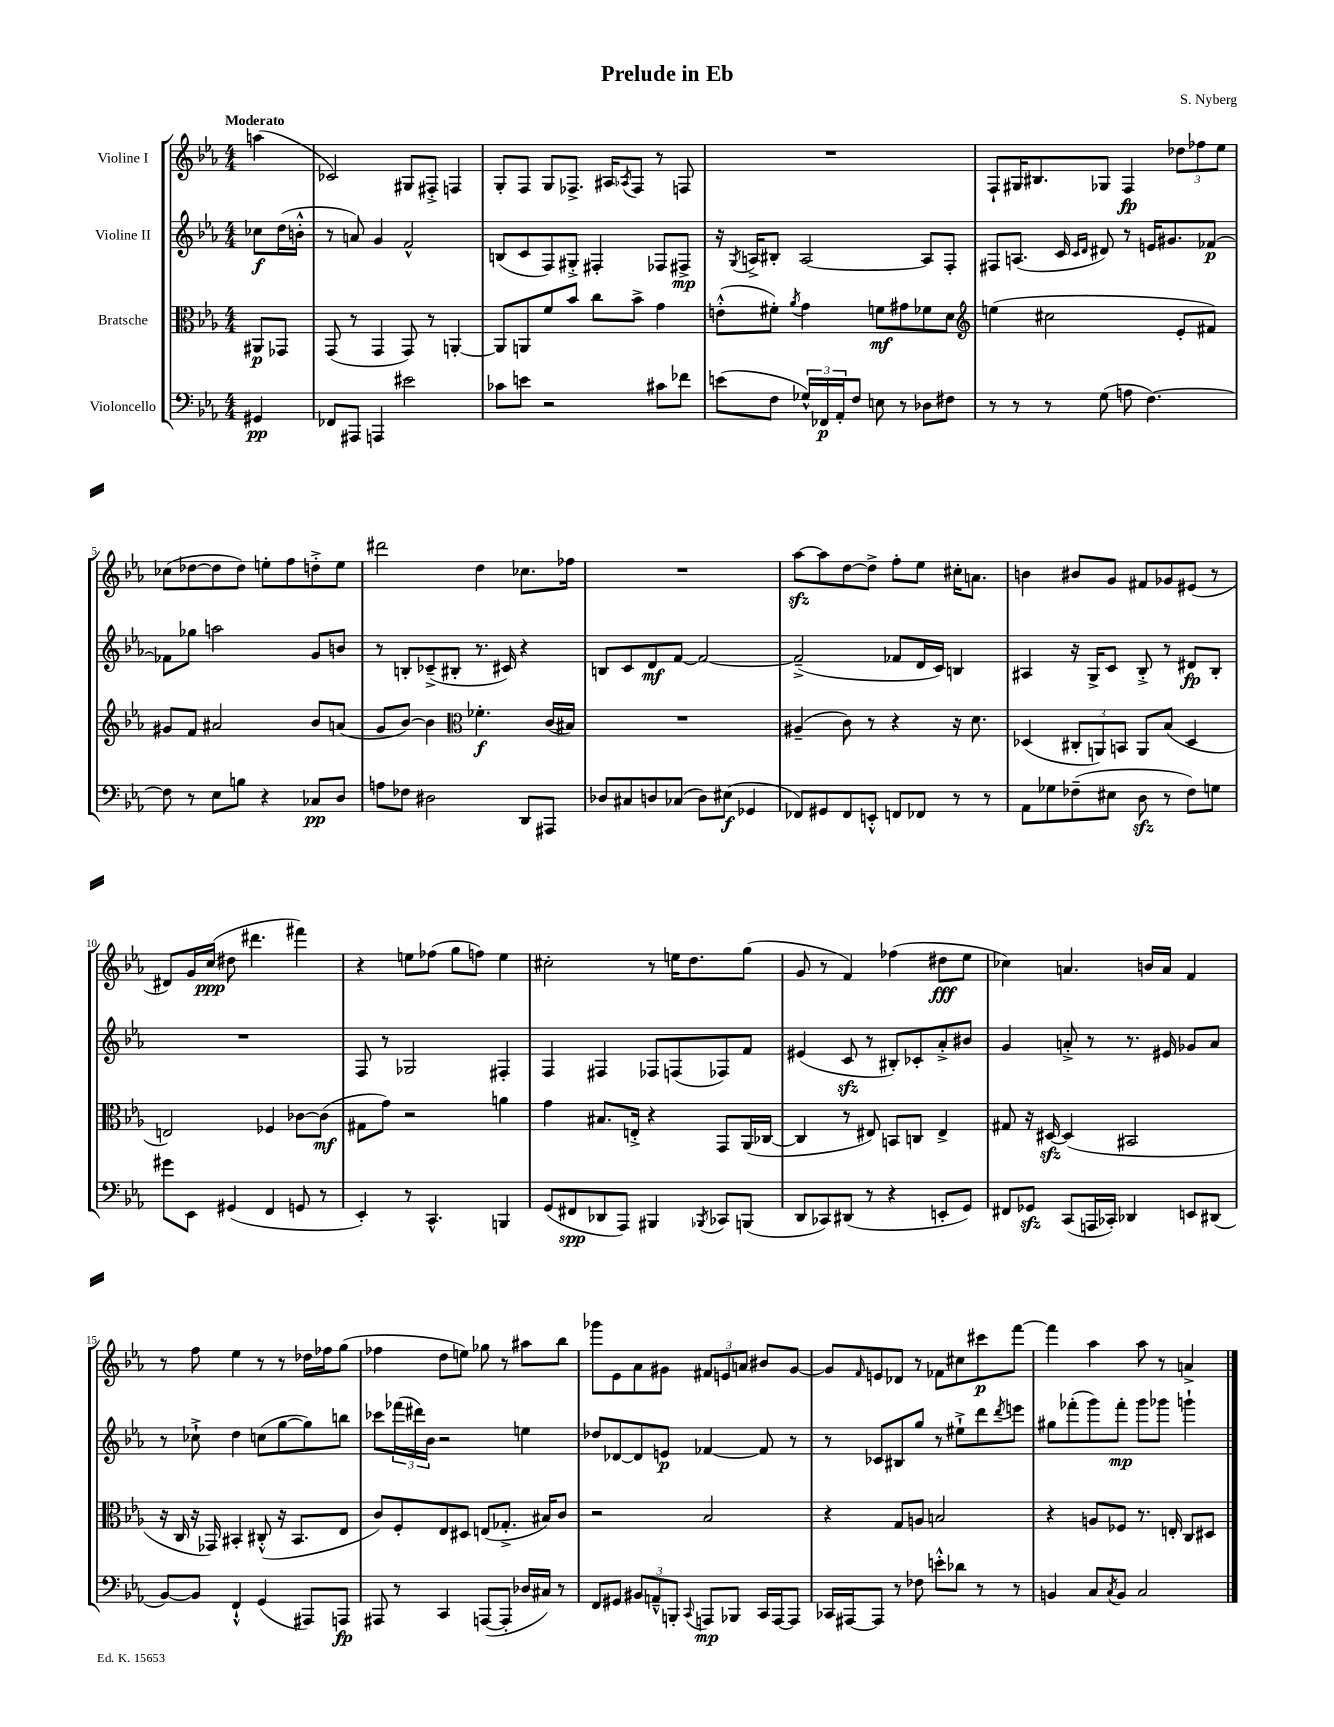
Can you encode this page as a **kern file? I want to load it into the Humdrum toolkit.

**kern	**dynam	**kern	**dynam	**kern	**dynam	**kern	**dynam
*part4	*part4	*part3	*part3	*part2	*part2	*part1	*part1
*staff4	*staff4	*staff3	*staff3	*staff2	*staff2	*staff1	*staff1
*I"Violoncello	*	*I"Bratsche	*	*I"Violine II	*	*I"Violine I	*
*clefF4	*	*clefC3	*	*clefG2	*	*clefG2	*
*k[b-e-a-]	*	*k[b-e-a-]	*	*k[b-e-a-]	*	*k[b-e-a-]	*
*M4/4	*	*M4/4	*	*M4/4	*	*M4/4	*
=	=	=	=	=	=	=	=
!	!	!	!	!	!	!LO:TX:a:B:t=Moderato	!
4GG#X/	pp	8AA#X/L	p	8cc-X\L	f	(4aan\	.
.	.	8GG-X/J	.	(16dd\L	.	.	.
.	.	.	.	16bn'^^\JJ	.	.	.
=1	=1	=1	=1	=1	=1	=1	=1
8FF-X/L	.	(8GG/	.	8r	.	2c-X/)	.
8AAA#X/J	.	8r	.	8an/)	.	.	.
4AAAn/	.	4GG/	.	4g/	.	.	.
2e#X\	.	8GG/)	.	2f^^/	.	8G#X/L	.
.	.	8r	.	.	.	8F#X'^/J	.
.	.	[4AAn'/	.	.	.	4Fn/	.
=2	=2	=2	=2	=2	=2	=2	=2
8c-X\L	.	8AA/L]	.	(8Bn/L	.	8G'/L	.
8en\J	.	8AAn/	.	8c/	.	8F/J	.
2r	.	8f/	.	8F/)	.	8G/L	.
.	.	8b-/J	.	8G#X'^/J	.	8.F-X^/J	.
.	.	8cc\L	.	4F#X'/	.	.	.
.	.	.	.	.	.	16A#X/KL	.
.	.	.	.	.	.	8qA-X/	.
.	.	8b-^\J	.	.	.	8F-/J	.
8c#X\L	.	4g\	.	8F-X/L	.	8r	.
8f-X\J	.	.	.	8F#X^/J	mp	8Fn/	.
=3	=3	=3	=3	=3	=3	=3	=3
(8en\L	.	(8en'^^\L	.	16r	.	1r	.
.	.	.	.	8qG/	.	.	.
.	.	.	.	16An^/KL	.	.	.
8F\J	.	8f#X'\J)	.	8B#X'/J	.	.	.
.	.	8qa-/	.	.	.	.	.
24G-X^^/LL)	.	4g\	.	[2A/	.	.	.
24FF-X/	p	.	.	.	.	.	.
24AA-'/J	.	.	.	.	.	.	.
8F/J	.	.	.	.	.	.	.
8En\	.	8fn\L	mf	.	.	.	.
8r	.	8g#X\	.	.	.	.	.
8D-X\L	.	8f-X\	.	8A/L]	.	.	.
8F#X\J	.	8d\J	.	8F'/J	.	.	.
=4	=4	=4	=4	=4	=4	=4	=4
*	*	*clefG2	*	*	*	*	*
8r	.	(4een\	.	8F#X/L	.	8F`/L	.
8r	.	.	.	(8.An/J	.	16G#X/K	.
.	.	.	.	.	.	8.B#X/	.
8r	.	2cc#X\	.	.	.	.	.
.	.	.	.	16c/	.	.	.
.	.	.	.	16qqc/LL	.	.	.
.	.	.	.	16qqd/JJ	.	.	.
(8G\	.	.	.	8d#X/)	.	8G-X/J	.
8An\	.	.	.	8r	.	4F/	fp
[4.F\)	.	.	.	16en/KL	.	.	.
.	.	.	.	8.g#X/	.	.	.
.	.	8e-'/L	.	.	.	12dd-X\L	.
.	.	.	.	.	.	12ff-X\	.
.	.	8f#X/J)	.	[8f-X/J	p	.	.
.	.	.	.	.	.	12ee-\J	.
!!LO:LB:g=z
=5	=5	=5	=5	=5	=5	=5	=5
8F\]	.	8g#X/L	.	8f-X\L]	.	(8cc-X\L	.
8r	.	8f/J	.	8gg-X\J	.	[8dd-X\	.
8E-\L	.	2a#X/	.	2aan\	.	8dd-\]	.
8Bn\J	.	.	.	.	.	8dd-\J)	.
4r	.	.	.	.	.	8een'\L	.
.	.	.	.	.	.	8ff\	.
8C-X/L	pp	8b-/L	.	8g/L	.	8ddn'^\	.
8D/J	.	(8an/J	.	8bn/J	.	8ee\J	.
=6	=6	=6	=6	=6	=6	=6	=6
8An\L	.	8g/L	.	8r	.	2ddd#X\	.
8F-X\J	.	[8b-/J)	.	8Bn'/L	.	.	.
2D#X\	.	4b-\]	.	(8c-X~^/	.	.	.
.	.	.	.	8B#X'/J	.	.	.
*	*	*clefC3	*	*	*	*	*
.	.	4.f-X'\	f	8.r	.	4dd\	.
.	.	.	.	16c#X/)	.	.	.
8DD/L	.	.	.	4r	.	8.cc-X\L	.
8AAA#X/J	.	(16c/LL	.	.	.	.	.
.	.	16B#X/JJ)	.	.	.	16ff-X\Jk	.
=7	=7	=7	=7	=7	=7	=7	=7
8D-X/L	.	1r	.	8Bn/L	.	1r	.
8C#X/	.	.	.	8c/	.	.	.
8Dn/	.	.	.	8d/	mf	.	.
(8C-X/J	.	.	.	[8f/J	.	.	.
8D\L)	.	.	.	2f/_	.	.	.
(8E#X\J	f	.	.	.	.	.	.
4GG-X/	.	.	.	.	.	.	.
=8	=8	=8	=8	=8	=8	=8	=8
8FF-X/L)	.	(4A#X~/	.	(2f~^/]	.	[8aa-zz\L	.
8GG#X/	.	.	.	.	.	8aa-\]	.
8FF-/	.	8c\)	.	.	.	[8dd\	.
8EEn'^^/J	.	8r	.	.	.	8dd^\J]	.
8FFn/L	.	4r	.	8f-X/L	.	8ff'\L	.
8FF-X/J	.	.	.	16d/L	.	8ee-\J	.
.	.	.	.	16c/JJ)	.	.	.
8r	.	16r	.	4Bn/	.	16cc#X'\KL	.
.	.	8.d\	.	.	.	8.an\J	.
8r	.	.	.	.	.	.	.
=9	=9	=9	=9	=9	=9	=9	=9
8AA-\L	.	(4D-X/	.	4A#X/	.	4bn\	.
8G-X\	.	.	.	.	.	.	.
(8F-X~\	.	12C#X'/L	.	16r	.	8b#X/L	.
.	.	.	.	16G^/KL	.	.	.
.	.	12AAn/)	.	.	.	.	.
8E#X\J	.	.	.	8c/J	.	8g/J	.
.	.	12BBn/J	.	.	.	.	.
8Dzz\	.	8AA/L	.	8B-'^/	.	8f#X/L	.
8r	.	(8B-/J	.	8r	.	8g-X/	.
8F-\L)	.	4D-/	.	8d#X/L	fp	(8e#X/J	.
8Gn\J	.	.	.	8B-'/J	.	8r	.
!!LO:LB:g=z
=10	=10	=10	=10	=10	=10	=10	=10
8g#X\L	.	2En/)	.	1r	.	8d#X/L)	.
8EE-\J	.	.	.	.	.	16g/L	.
.	.	.	.	.	.	(16cc/JJ	ppp
(4GG#X/	.	.	.	.	.	8dd#X\	.
.	.	.	.	.	.	4.ddd#X\	.
4FF/	.	4F-X/	.	.	.	.	.
8GGn/	.	[8c-X\L	.	.	.	4fff#X\)	.
8r	.	(8c-\J]	mf	.	.	.	.
=11	=11	=11	=11	=11	=11	=11	=11
4EE-'/)	.	8G#X\L	.	8F/	.	4r	.
.	.	8g\J)	.	8r	.	.	.
8r	.	2r	.	2G-X/	.	8een\L	.
4.CC^^/	.	.	.	.	.	(8ff-X\J	.
.	.	.	.	.	.	8gg\L	.
.	.	.	.	.	.	8ffn\J)	.
4BBBn/	.	4an\	.	4F#X'/	.	4ee\	.
=12	=12	=12	=12	=12	=12	=12	=12
(8GG/L	.	4g\	.	4F/	.	2cc#X'\	.
8FF#X/	spp	.	.	.	.	.	.
8DD-X/	.	8.B#X/L	.	4F#X/	.	.	.
8AAA-/J)	.	.	.	.	.	.	.
.	.	16En'^/Jk	.	.	.	.	.
4BBB#X/	.	4r	.	8F-X/L	.	8r	.
.	.	.	.	(8Fn/	.	16een\KL	.
.	.	.	.	.	.	8.dd\	.
8qBBB-X/	.	.	.	.	.	.	.
8CC-X/L	.	8GG/L	.	8F-X/)	.	.	.
(8BBBn/J	.	(16AA-/L	.	8f/J	.	(8gg\J	.
.	.	[16C-X/JJ	.	.	.	.	.
=13	=13	=13	=13	=13	=13	=13	=13
8DD/L	.	4C-/]	.	(4e#X/	.	8g/	.
8CC-X/)	.	.	.	.	.	8r	.
(8DD#X/J	.	8r	.	8czz/	.	4f/)	.
8r	.	8E#X/)	.	8r	.	.	.
4r	.	8BBn/L	.	8B#X'/L)	.	(4ff-X\	.
.	.	8Cn/J	.	8c-X'/	.	.	.
8EEn'/L	.	4E#^/	.	8a-'^/	.	8dd#X\L	fff
8GG/J)	.	.	.	8b#X/J	.	8ee-\J	.
=14	=14	=14	=14	=14	=14	=14	=14
8FF#X/L	.	8G#X/	.	4g/	.	4cc-X\)	.
8GG-Xzz/J	.	16r	.	.	.	.	.
.	.	[16D#Xzz/	.	.	.	.	.
(8CC/L	.	(4D#/]	.	8an'^/	.	4.an/	.
16AAAn/L	.	.	.	8r	.	.	.
16CC-X'/JJ)	.	.	.	.	.	.	.
4DD-X/	.	2BB#X/	.	8.r	.	.	.
.	.	.	.	.	.	16bn/LL	.
.	.	.	.	16e#X/	.	16a/JJ	.
8EEn/L	.	.	.	8g-X/L	.	4f/	.
(8DD#X/J	.	.	.	8a/J	.	.	.
!!LO:LB:g=z
=15	=15	=15	=15	=15	=15	=15	=15
[8BB-/L)	.	16r	.	8r	.	8r	.
.	.	16C/	.	.	.	.	.
8BB-/J]	.	16r	.	8cc-X`^\	.	8ff\	.
.	.	16GG-X/)	.	.	.	.	.
4FF`^^/	.	4BB#X'/	.	4dd\	.	4ee-\	.
(4GG/	.	(8C#X'^^/	.	(8ccn\L	.	8r	.
.	.	16r	.	[8gg\	.	8r	.
.	.	8.BB#/L	.	.	.	.	.
8AAA#X/L)	.	.	.	8gg\])	.	16dd-X\LL	.
.	.	.	.	.	.	16ff-X\J	.
8AAAn/J	fp	8E-/J	.	8bbn\J	.	(8gg\J	.
=16	=16	=16	=16	=16	=16	=16	=16
8AAA#X/	.	8c/L)	.	8ccc-X\L	.	4ff-X\	.
8r	.	8F'/	.	(24fff-X\L	.	.	.
.	.	.	.	24ddd#X\)	.	.	.
.	.	.	.	24b-\JJ	.	.	.
4CC/	.	8E-/	.	2r	.	8dd\L	.
.	.	8D#X/J	.	.	.	8een\J)	.
([8AAAn/L	.	(8En/L	.	.	.	8gg-X\	.
8AAA'/J]	.	8.G-X'^/J	.	.	.	8r	.
16D-X/LL	.	.	.	4een\	.	8aa#X\L	.
16C#X/JJ)	.	16B#X/KL)	.	.	.	.	.
8r	.	8c/J	.	.	.	8bb-\J	.
=17	=17	=17	=17	=17	=17	=17	=17
8FF/L	.	2r	.	8dd-X/L	.	8ggg-X\L	.
8GG#X/J	.	.	.	[8d-X/	.	8e-\	.
12BB#X/L	.	.	.	8d-/]	.	8a-\	.
12AAn~^^/	.	.	.	.	.	.	.
.	.	.	.	8en/J	p	8g#X\J	.
12BBBn'/J	.	.	.	.	.	.	.
8qqCC/	.	.	.	.	.	.	.
8AAAn/L	mp	2B-/	.	[4f-X/	.	12f#X/L	.
.	.	.	.	.	.	12en/	.
8BBB-X/J	.	.	.	.	.	.	.
.	.	.	.	.	.	12an/J	.
16CC/LL	.	.	.	8f-/]	.	8b#X/L	.
[16AAA/J	.	.	.	.	.	.	.
8AAA/J]	.	.	.	8r	.	[8g#/J	.
=18	=18	=18	=18	=18	=18	=18	=18
16CC-X/LL	.	4r	.	8r	.	8g#/L]	.
[16AAA#X/J	.	.	.	.	.	.	.
.	.	.	.	.	.	16qqf/	.
8AAA#/J]	.	.	.	8c-X/L	.	8en/	.
8r	.	8G/L	.	8B#X/	.	8d-X/J	.
8F-X\	.	8An/J	.	8gg/J	.	8r	.
8en'^^\L	.	2Bn/	.	8r	.	8f-X\L	.
8d-X\J	.	.	.	8ee#X`^\L	.	8cc#X\	.
8r	.	.	.	8ddd\	.	8ccc#X\	p
.	.	.	.	8qddd/	.	.	.
8r	.	.	.	8eeen\J	.	[8fff\J	.
=19	=19	=19	=19	=19	=19	=19	=19
4BBn/	.	4r	.	8gg#X\L	.	4fff\]	.
.	.	.	.	(8fff-X'\	.	.	.
8C/L	.	8An/L	.	8ggg\)	.	4aa-\	.
8qC/	.	.	.	.	.	.	.
8BB/J	.	8F-X/J	.	8fff-'\J	mp	.	.
2C/	.	8.r	.	8ggg\L	.	8aa-\	.
.	.	.	.	8ggg-X\J	.	8r	.
.	.	16En'/	.	.	.	.	.
.	.	8C/L	.	4gggn`\	.	4an^/	.
.	.	8D#X/J	.	.	.	.	.
==	==	==	==	==	==	==	==
*-	*-	*-	*-	*-	*-	*-	*-
